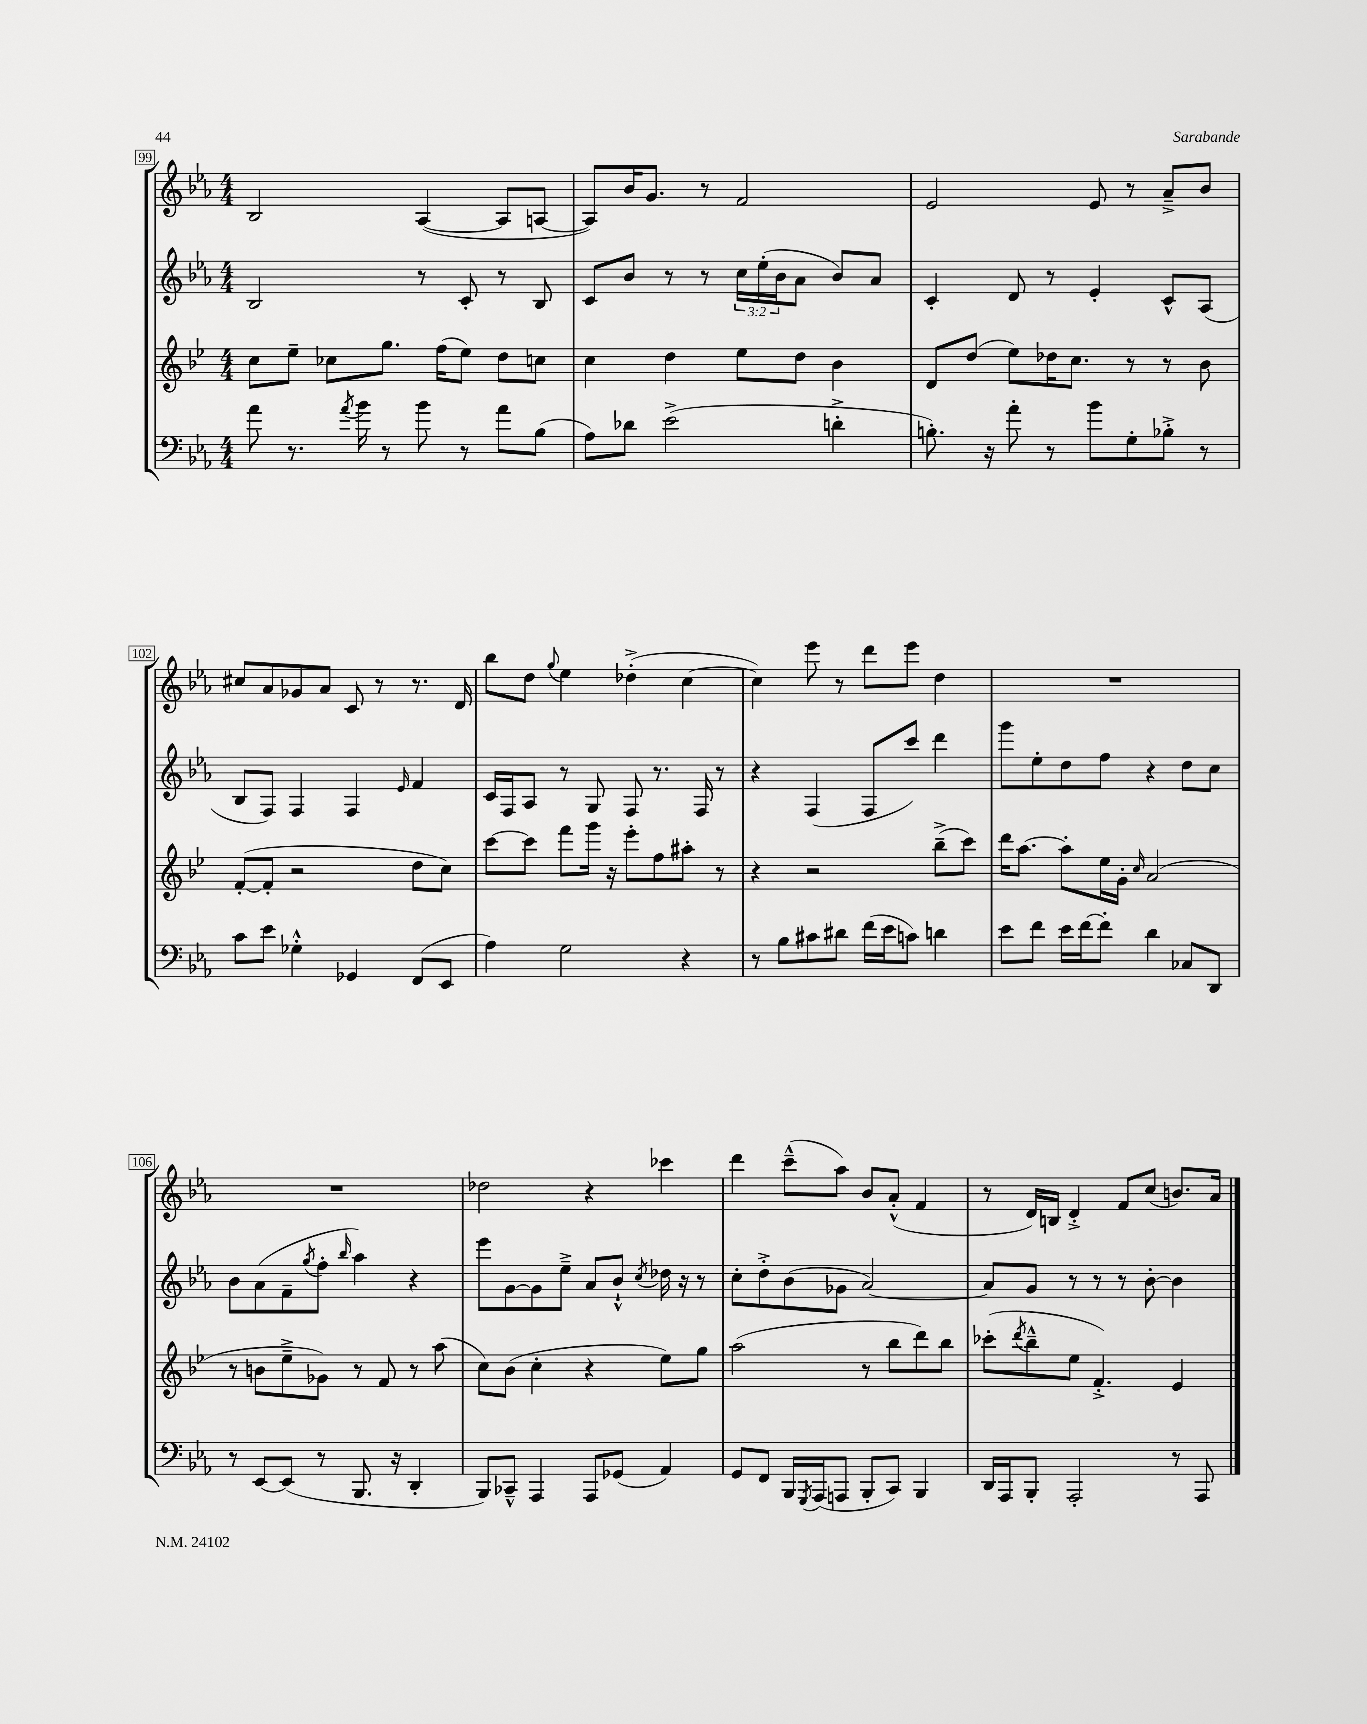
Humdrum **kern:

**kern	**kern	**kern	**kern
*staff4	*staff3	*staff2	*staff1
*clefF4	*clefG2	*clefG2	*clefG2
*k[b-e-a-]	*k[b-e-]	*k[b-e-a-]	*k[b-e-a-]
*M4/4	*M4/4	*M4/4	*M4/4
8a-	8cc	2B-	2B-
8.r	8ee-~	.	.
.	8cc-	.	.
8qa-	.	.	.
16b-	.	.	.
8r	8.gg	.	.
8b-	.	8r	([4A-
.	(16ff	.	.
8r	8ee-)	8c'	.
8a-	8dd	8r	8A-]
(8B-	8cc	8B-	[8A
=	=	=	=
8A-)	4cc	8c	8A])
8d-	.	8b-	16b-
.	.	.	8.g
(2e-^	4dd	8r	.
.	.	8r	8r
.	8ee-	24cc	2f
.	.	(24ee-'	.
.	.	24b-	.
.	8dd	8a-	.
4d'^	4b-	8b-)	.
.	.	8a-	.
=	=	=	=
8.B')	8d	4c'	2e-
.	(8dd	.	.
16r	.	.	.
8a-'	8ee-)	8d	.
8r	16dd-	8r	.
.	8.cc	.	.
8b-	.	4e-'	8e-
8G'	8r	.	8r
8B-'^	8r	8c^^	8a-~^
8r	8b-	(8A-	8b-
=	=	=	=
8c	([8f'	8B-	8cc#
8e-	8f']	8F)	8a-
4G-'^^	2r	4F	8g-
.	.	.	8a-
4GG-	.	4F	8c
.	.	.	8r
.	.	16qqe-	.
(8FF	8dd	4f	8.r
8EE-	8cc)	.	.
.	.	.	16d
=	=	=	=
4A-)	[8ccc	16c	8bb-
.	.	16F	.
.	8ccc]	8A-	8dd
.	.	.	8qqgg
2G	8fff	8r	4ee-
.	16ggg	8G	.
.	16r	.	.
.	8eee-'	8F	(4dd-'^
.	8ff	8.r	.
4r	8aa#'	.	[4cc
.	.	16F	.
.	8r	8r	.
=	=	=	=
8r	4r	4r	4cc])
8B-	.	.	.
8c#	2r	(4F	8eee-
8d#	.	.	8r
(16f	.	8F	8ddd
16e-	.	.	.
8c)	.	8ccc)	8eee-
4d	(8bb-~^	4ddd	4dd
.	8ccc)	.	.
=	=	=	=
8e-	16ddd	8ggg	1r
.	[8.aa	.	.
8f	.	8ee-'	.
16e-	8aa']	8dd	.
[16f	.	.	.
8f']	16ee-	8ff	.
.	16g'	.	.
.	16qqcc	.	.
4d	(2a	4r	.
8C-	.	8dd	.
8DD	.	8cc	.
=	=	=	=
8r	8r	8b-	1r
[8EE-	8b	(8a-	.
(8EE-]	8ee-~^	8f~	.
.	.	8qgg	.
8r	8g-)	8ff'	.
.	.	16qqbb-	.
8.BBB-	8r	4aa-)	.
.	8f	.	.
16r	.	.	.
4DD'	8r	4r	.
.	(8aa	.	.
=	=	=	=
8BBB-)	8cc)	8eee-	2dd-
8CC-~^^	(8b-	[8g	.
4AAA-	4cc'	8g]	.
.	.	8ee-~^	.
8AAA-	4r	8a-	4r
(8GG-	.	8b-`^^	.
.	.	8qcc	.
4AA-)	8ee-)	16dd-	4ccc-
.	.	16r	.
.	8gg	8r	.
=	=	=	=
8GG	(2aa	8cc'	4ddd
8FF	.	8dd'^	.
16BBB-	.	(8b-	(8ccc~^^
8qGGG	.	.	.
(16AAA-	.	.	.
8AAA	.	8g-	8aa-)
8BBB-'	8r	[2a-)	8b-
8CC)	8bb-	.	(8a-'^^
4BBB-	8ddd)	.	4f
.	8bb-	.	.
=	=	=	=
16DD	(8ccc-'	8a-]	8r
16AAA-	.	.	.
.	8qddd	.	.
8BBB-'	8bb-~^^	8g	16d)
.	.	.	16B
2AAA-'	8ee-	8r	4d'^
.	4.f'^)	8r	.
.	.	8r	8f
.	.	[8b-'	(8cc
8r	4e-	4b-]	8.b)
8AAA-	.	.	.
.	.	.	16a-
==	==	==	==
*-	*-	*-	*-
